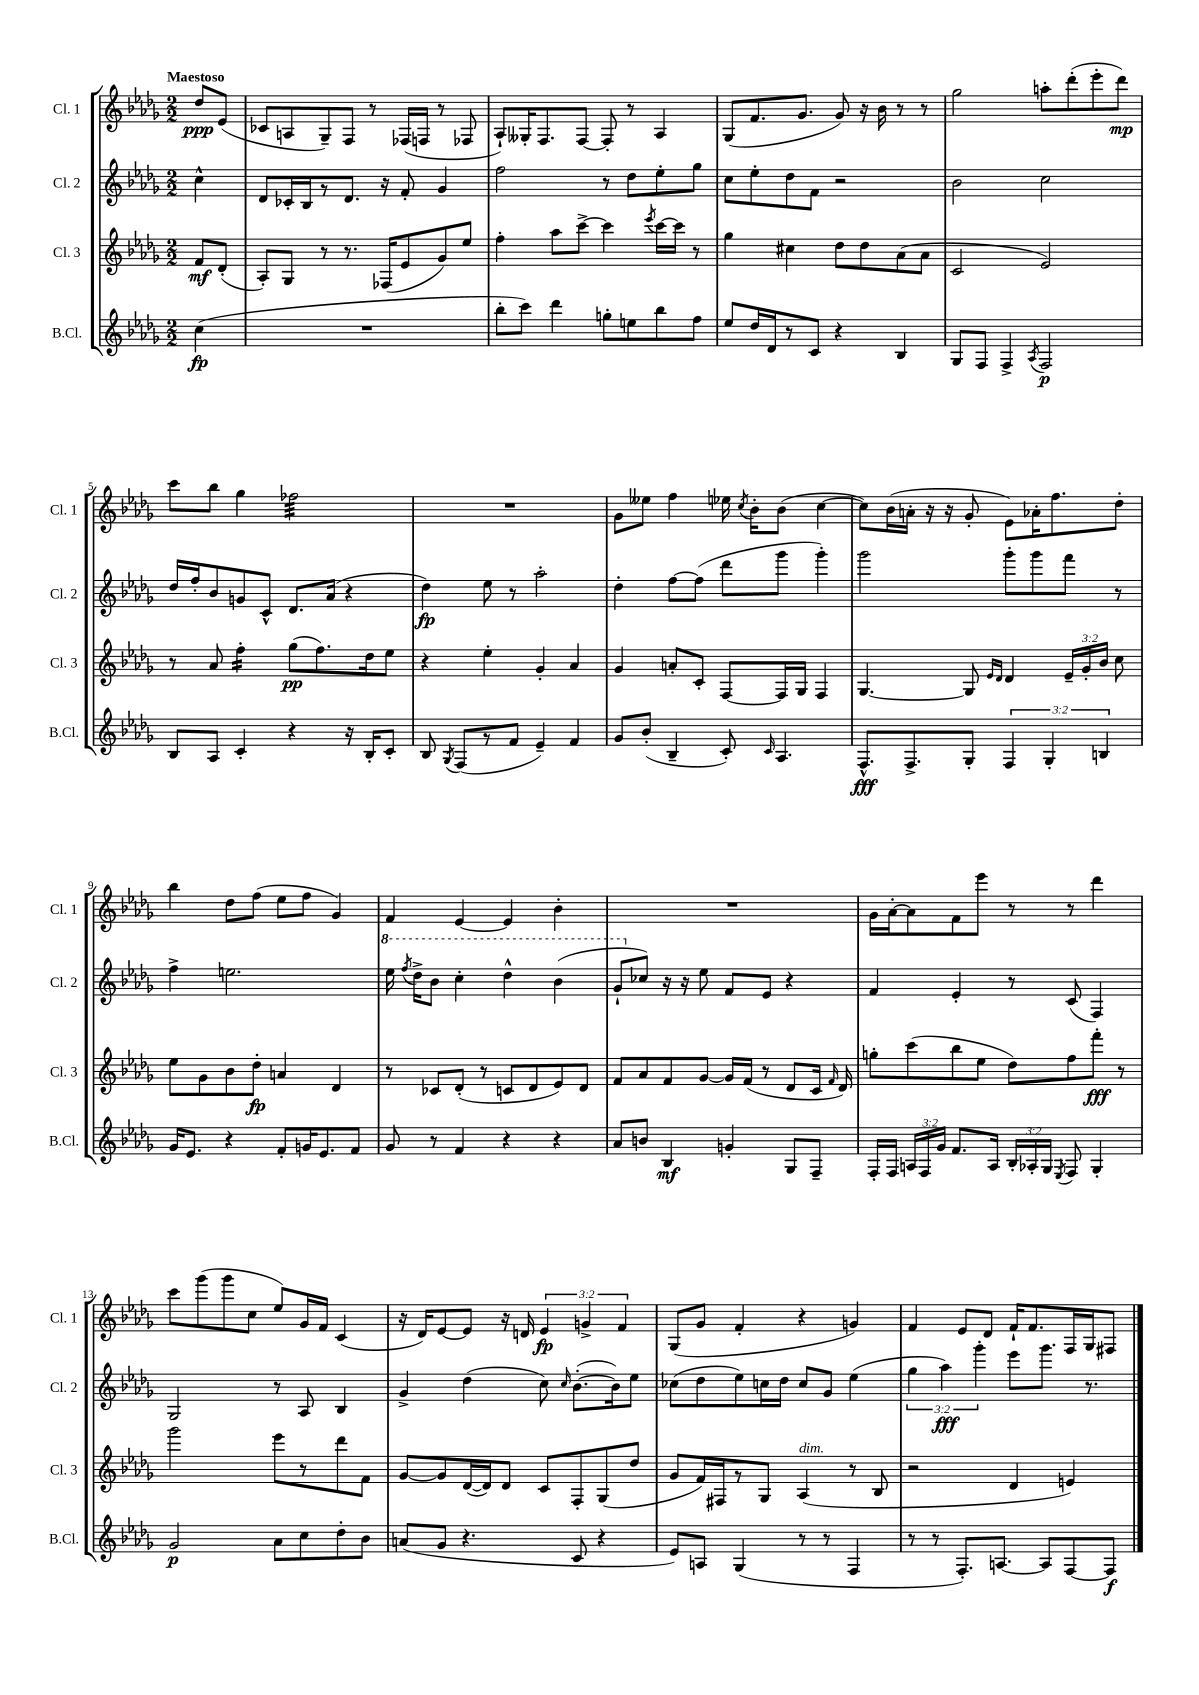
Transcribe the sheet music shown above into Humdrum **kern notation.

**kern	**kern	**kern	**kern
*staff4	*staff3	*staff2	*staff1
*clefG2	*clefG2	*clefG2	*clefG2
*k[b-e-a-d-g-]	*k[b-e-a-d-g-]	*k[b-e-a-d-g-]	*k[b-e-a-d-g-]
*M2/2	*M2/2	*M2/2	*M2/2
(4cc	8f	4cc^^	8dd-
.	(8d-'	.	(8e-
=	=	=	=
1r	8A-')	8d-	8c-
.	8G-	16c-'	8A
.	.	16B-	.
.	8r	8r	8G-~)
.	8.r	8.d-	8F
.	.	.	8r
.	(16F-	16r	.
.	8e-	8f'	(16F-
.	.	.	16F
.	8g-)	4g-	8r
.	8ee-	.	8F-
=	=	=	=
8bb-'	4ff'	2ff	8A-`)
8ccc)	.	.	16G--'
.	.	.	8.F
4ddd-	8aa-	.	.
.	[8ccc^	.	[8F
8gg'	4ccc]	8r	8F']
8ee	.	8dd-	8r
.	8qeee-	.	.
8bb-	[16ccc	8ee-'	4A-
.	16ccc]	.	.
8ff	8r	8gg-	.
=	=	=	=
8ee-	4gg-	8cc	(8G-
16dd-	.	8ee-'	8.f
16d-	.	.	.
8r	4cc#	8dd-	.
.	.	.	8.g-
8c	.	8f	.
4r	8dd-	2r	8g-)
.	8dd-	.	16r
.	.	.	16b-
4B-	(8a-	.	8r
.	8a-	.	8r
=	=	=	=
8G-	2c	2b-	2gg-
8F	.	.	.
4F^	.	.	.
8qA-	.	.	.
2F	2e-)	2cc	8aa'
.	.	.	(8ddd-'
.	.	.	8eee-'
.	.	.	8ddd-)
=	=	=	=
8B-	8r	16dd-	8ccc
.	.	16ff'	.
8A-	8a-	8b-	8bb-
4c'	4ff'	8g	4gg-
.	.	8c^^	.
4r	(8gg-	8.d-	2ff-
.	8.ff)	.	.
.	.	(16a-	.
16r	.	4r	.
16B-'	16dd-	.	.
8c'	8ee-	.	.
=	=	=	=
8B-	4r	4dd-)	1r
8qG-	.	.	.
(8F	.	.	.
8r	4ee-'	8ee-	.
8f	.	8r	.
4e-~)	4g-'	2aa-'	.
4f	4a-	.	.
=	=	=	=
8g-	4g-	4dd-'	8g-
(8b-'	.	.	8ee--
4B-~	8a'	[8ff	4ff
.	8c'	(8ff]	.
8c')	[8F	8ddd-	16ee-
.	.	.	8qcc
.	.	.	16b-'
16qqc	.	.	.
4.A-	16F]	8ggg-	(8b-
.	16G-	.	.
.	4F	4ggg-')	[4cc
=	=	=	=
8.F^^	[4.G-	2ggg-	8cc])
.	.	.	(16b-
8.F^	.	.	16a'
.	.	.	16r
.	.	.	16r
8G-'	8G-]	.	8g-'
.	16qqe-	.	.
.	16qqd-	.	.
6F	4d-	8ggg-'	8e-)
.	.	8ggg-	16a-'
6G-'	.	.	.
.	.	.	8.ff
.	24e-~	8fff	.
.	24g-'	.	.
6B	24b-	.	.
.	8cc	8r	8dd-'
=	=	=	=
16g-	8ee-	4ff^	4bb-
8.e-	.	.	.
.	8g-	.	.
4r	8b-	2.ee	8dd-
.	8dd-'	.	(8ff
8f'	4a	.	8ee-
16g	.	.	8ff
8.e-	.	.	.
.	4d-	.	4g-)
8f	.	.	.
=	=	=	=
8g-	8r	16eee-	4f
.	.	8qfff	.
.	.	16ddd-^	.
8r	8c-	8bb-	.
4f	(8d-'	4ccc'	[4e-
.	8r	.	.
4r	8c	4ddd-^^	4e-]
.	8d-	.	.
4r	8e-)	(4bb-	4b-'
.	8d-	.	.
=	=	=	=
8a-	8f	8gg-`	1r
8b	8a-	8cc-)	.
4B-	8f	16r	.
.	.	16r	.
.	[8g-	8ee-	.
4g'	16g-]	8f	.
.	(16f	.	.
.	8r	8e-	.
8G-	8d-	4r	.
8F~	16c	.	.
.	16qqf	.	.
.	16d-)	.	.
=	=	=	=
16F'	8gg'	4f	16g-
16F	.	.	[16a-'
24A	(8ccc	.	8a-]
24F	.	.	.
24g-	.	.	.
8.f	8bb-	4e-'	8f
.	8ee-	.	8eee-
16A	.	.	.
24B-'	8dd-)	8r	8r
24A-'	.	.	.
24G-	.	.	.
8qE-	.	.	.
8F	8ff	(8c	8r
4G-'	8fff'	4F)	4ddd-
.	8r	.	.
=	=	=	=
2g-	2ggg-	2G-	8ccc
.	.	.	(8ggg-
.	.	.	8ggg-
.	.	.	8cc
8a-	8eee-	8r	8ee-)
8cc	8r	8A-	16g-
.	.	.	16f
8dd-'	8ddd-	4B-	(4c
8b-	8f	.	.
=	=	=	=
(8a	[8g-	4g-^	16r
.	.	.	16d-)
8g-	8g-]	.	[8e-
4.r	([16d-	(4dd-	8e-]
.	16d-])	.	.
.	8d-	.	16r
.	.	.	16d
.	8c	8cc)	6e-
.	.	16qqcc	.
8c	8F'	([8.b-'	.
.	.	.	6g^
4r	(8G-	.	.
.	.	16b-])	.
.	.	.	6f
.	8dd-	8ee-	.
=	=	=	=
8e-)	8g-	(8cc-	(8G-
8A	16f)	8dd-	8g-
.	16F#	.	.
(4G-	8r	8ee-)	4f'
.	8G-	16cc	.
.	.	16dd-	.
8r	(4A-	8cc	4r
8r	.	8g-	.
4F	8r	(4ee-	4g)
.	8B-	.	.
=	=	=	=
8r	2r	6gg-	4f
8r	.	.	.
.	.	6aa-)	.
8.F')	.	.	8e-
.	.	6ggg-'	.
.	.	.	8d-
[8.A	.	.	.
.	4d-	8eee-	16f`
.	.	.	8.f
8A]	.	8.ggg-	.
[8F	4e)	.	16F
.	.	8.r	16G-
8F]	.	.	8F#
==	==	==	==
*-	*-	*-	*-
